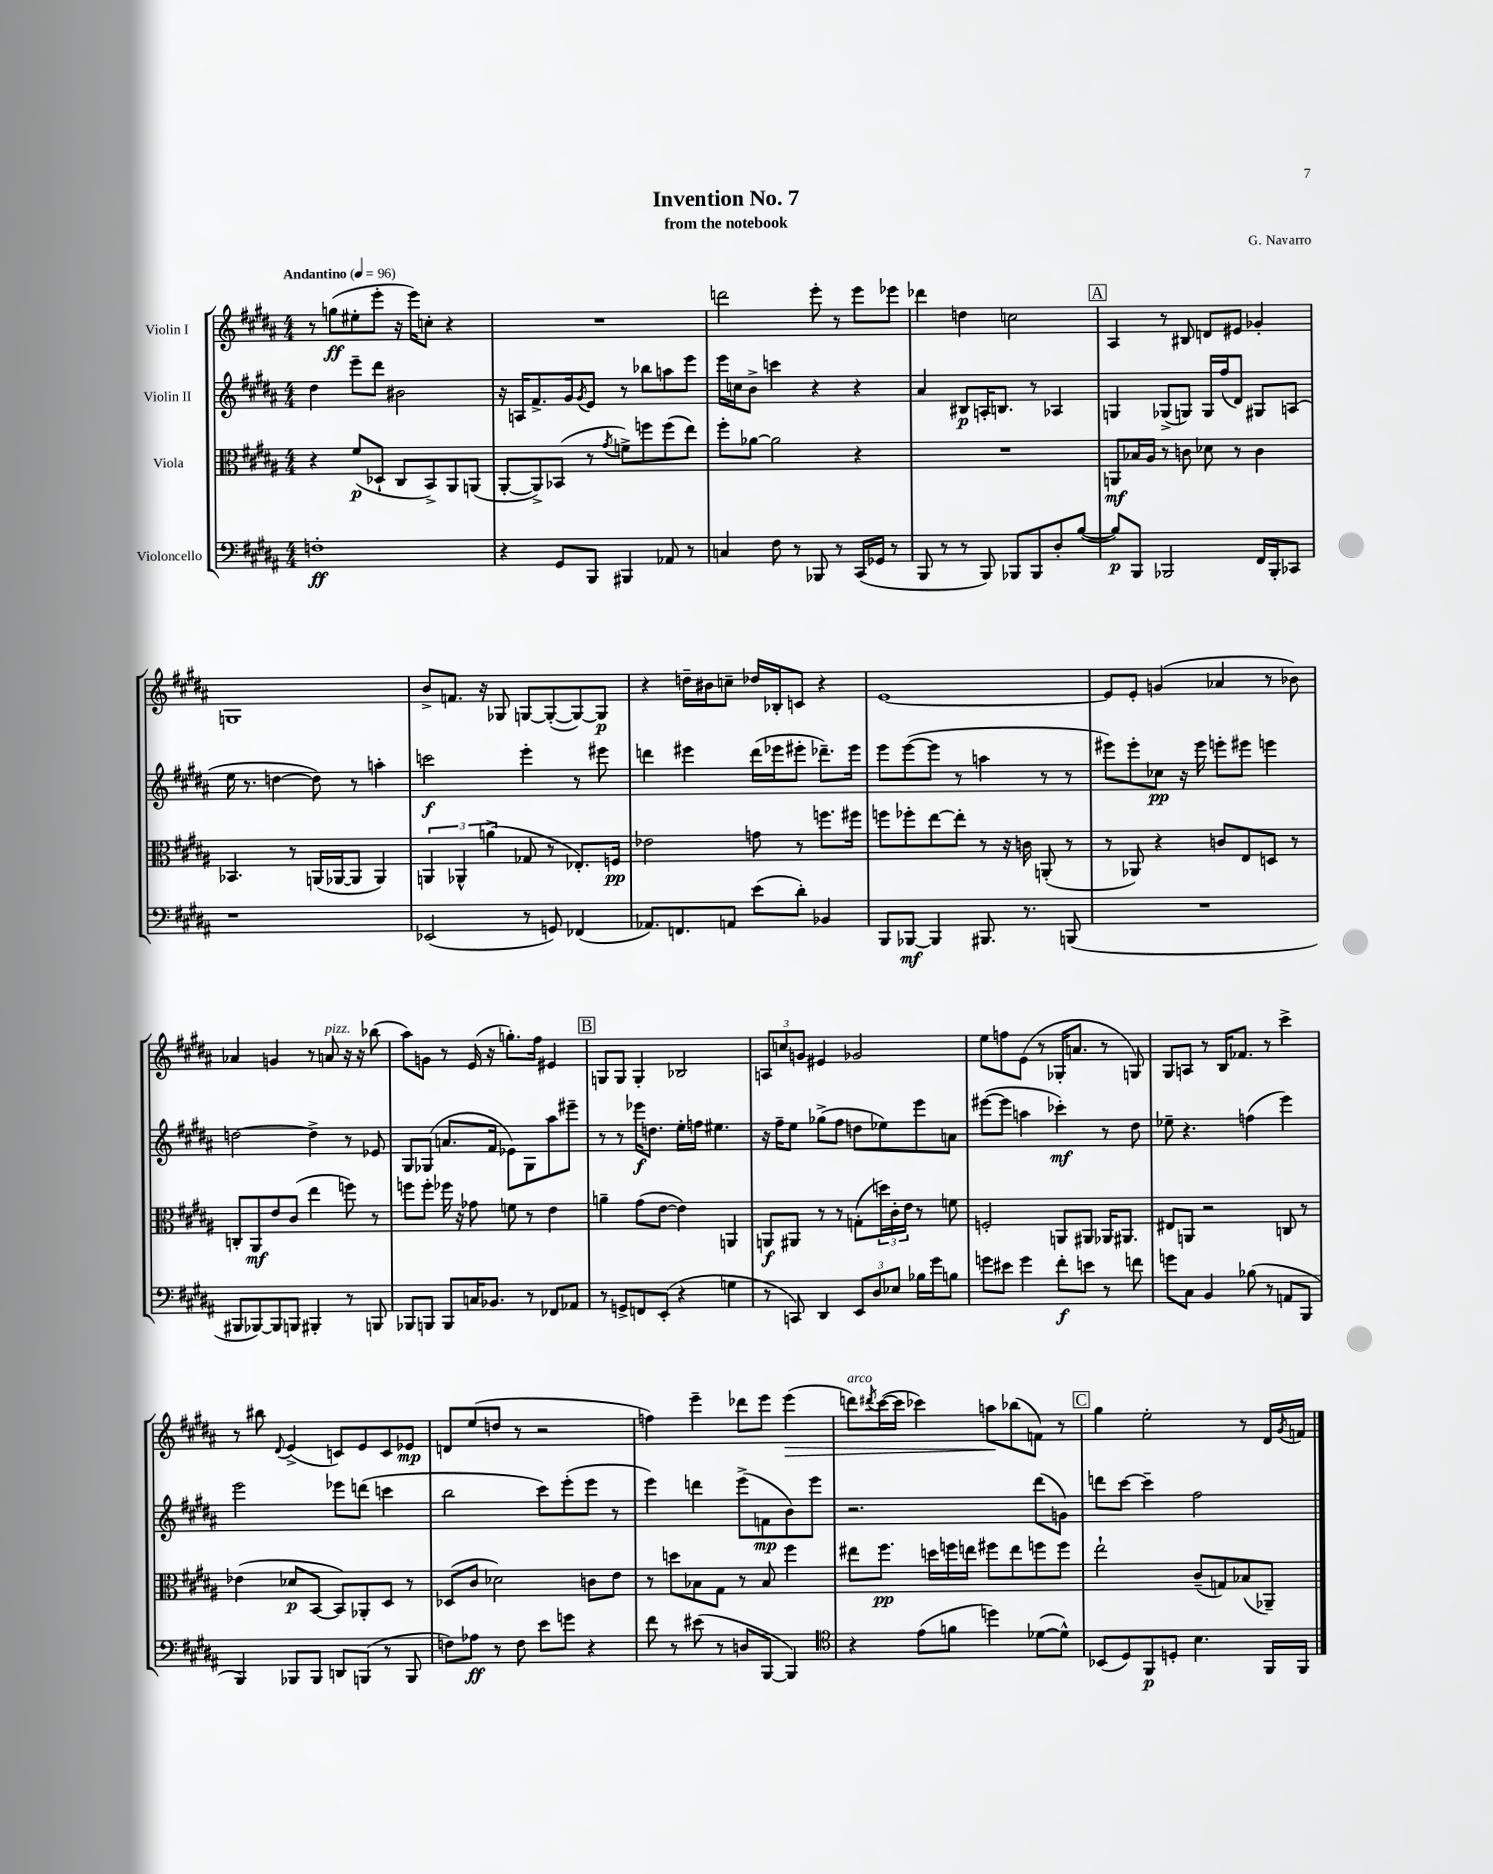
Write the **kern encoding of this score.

**kern	**dynam	**kern	**dynam	**kern	**dynam	**kern	**dynam
*part4	*part4	*part3	*part3	*part2	*part2	*part1	*part1
*staff4	*staff4	*staff3	*staff3	*staff2	*staff2	*staff1	*staff1
*I"Violoncello	*	*I"Viola	*	*I"Violin II	*	*I"Violin I	*
*clefF4	*	*clefC3	*	*clefG2	*	*clefG2	*
*k[f#c#g#d#a#]	*	*k[f#c#g#d#a#]	*	*k[f#c#g#d#a#]	*	*k[f#c#g#d#a#]	*
*M4/4	*	*M4/4	*	*M4/4	*	*M4/4	*
*MM96	*	*MM96	*	*MM96	*	*MM96	*
=1	=1	=1	=1	=1	=1	=1	=1
!	!	!	!	!	!	!LO:TX:a:B:t=Andantino	!
1Fn'	ff	4r	.	4dd#\	.	8r	.
.	.	.	.	.	.	(8ggn\L	ff
.	.	(8f#/L	p	8eee~\L	.	8ee#X'\	.
.	.	8D-X`/J	.	8ddd#\J	.	8eee'\J	.
.	.	8C#/L	.	2b#X\	.	16r	.
.	.	.	.	.	.	16eee\KL)	.
.	.	8BB^/)	.	.	.	8ccn'\J	.
.	.	8AA#/	.	.	.	4r	.
.	.	(8AAn/J	.	.	.	.	.
=2	=2	=2	=2	=2	=2	=2	=2
4r	.	[8AA#'/L	.	16r	.	1r	.
.	.	.	.	16An/KL	.	.	.
.	.	8AA#^/])	.	8.f#^/	.	.	.
8GG#/L	.	(8BB-X/J	.	.	.	.	.
.	.	.	.	16g#/k	.	.	.
.	.	.	.	8qg#/	.	.	.
8BBB/J	.	8r	.	8e/J	.	.	.
.	.	8qg#/	.	.	.	.	.
4BBB#X/	.	8fn^\L)	.	8r	.	.	.
.	.	8ffn\	.	8bb-X\L	.	.	.
8AA-X/	.	(8ff\	.	8aan\	.	.	.
8r	.	8ee\J)	.	8eee\J	.	.	.
=3	=3	=3	=3	=3	=3	=3	=3
4Cn/	.	8ff#'\L	.	16eee\LL	.	2dddn\	.
.	.	.	.	16ccn\J	.	.	.
.	.	[8a-X\J	.	8b^\J	.	.	.
8F#\	.	2a-\]	.	4cccn\	.	.	.
8r	.	.	.	.	.	.	.
8BBB-X/	.	.	.	4r	.	8eee'\	.
8r	.	.	.	.	.	8r	.
(16CC#/LL	.	4r	.	4r	.	8eee\L	.
16GG-X/JJ	.	.	.	.	.	.	.
8r	.	.	.	.	.	8eee-X\J	.
=4	=4	=4	=4	=4	=4	=4	=4
8BBB/	.	1r	.	4a#/	.	4ddd-X\	.
8r	.	.	.	.	.	.	.
8r	.	.	.	8B#X/L	p	4ddn\	.
8BBB/)	.	.	.	16An'/K	.	.	.
.	.	.	.	8.Bn/J	.	.	.
8BBB-X/L	.	.	.	.	.	2ccn\	.
8BBB-/	.	.	.	8r	.	.	.
8D#'/	.	.	.	4A-X/	.	.	.
([8B/J	.	.	.	.	.	.	.
!!LO:REH:place=s1:t=A
=5	=5	=5	=5	=5	=5	=5	=5
8B/L])	p	8AAn/L	mf	4Gn/	.	4A#/	.
8BBB/J	.	16B-X/L	.	.	.	.	.
.	.	16A#/JJ	.	.	.	.	.
2BBB-X/	.	8r	.	(8G-X^/L	.	8r	.
.	.	8cn\	.	8Gn/J)	.	8B#X/	.
.	.	8d-X\	.	16G/LL	.	8dn/L	.
.	.	.	.	(16ff#/J	.	.	.
.	.	8r	.	8d#/J)	.	8e#X/J	.
16FF#/LL	.	4c\	.	8G#X/L	.	4g-X'/	.
16BBB-'/J	.	.	.	.	.	.	.
8CC-X/J	.	.	.	(8An/J	.	.	.
!!LO:LB:g=z
=6	=6	=6	=6	=6	=6	=6	=6
1r	.	4.BB-X/	.	16ee\	.	1Gn	.
.	.	.	.	8.r	.	.	.
.	.	.	.	[4ddn\	.	.	.
.	.	8r	.	.	.	.	.
.	.	(16AAn/LL	.	8dd\])	.	.	.
.	.	[16AA-X/J	.	.	.	.	.
.	.	8AA-/J]	.	8r	.	.	.
.	.	4AA-/)	.	4aan'\	.	.	.
=7	=7	=7	=7	=7	=7	=7	=7
(2EE-X/	.	6AAn/	.	2cccn\	f	8b^/L	.
.	.	.	.	.	.	8.fn/J	.
.	.	6AA-X^^/	.	.	.	.	.
.	.	.	.	.	.	16r	.
.	.	(6an^\	.	.	.	.	.
.	.	.	.	.	.	8G-X/	.
8r	.	8G-X/	.	4eee'\	.	[8Gn/L	.
8GGn/)	.	8r	.	.	.	(8G'/_	.
(4FF-X/	.	8.E-X'/L)	.	8r	.	8G/_)	.
.	.	.	.	8eee#X\	.	8G/J]	p
.	.	16Fn/Jk	pp	.	.	.	.
=8	=8	=8	=8	=8	=8	=8	=8
8.AA-X/L)	.	2e-X\	.	4dddn\	.	4r	.
8.FFn/	.	.	.	.	.	.	.
.	.	.	.	4eee#X\	.	16ddn~\LL	.
.	.	.	.	.	.	16b#X\J	.
8AAn/J	.	.	.	.	.	8ccn~\J	.
(8e\L	.	8gn\	.	(16ddd\LL	.	16dd-X/LL	.
.	.	.	.	16eee-X\J	.	16B-X'/J	.
8d#'\J)	.	8r	.	8eee#X'\J	.	8cn/J	.
4BB-X/	.	8.ffn\L	.	8.ddd-X~\L)	.	4r	.
.	.	16ff#X\Jk	.	16eee#\Jk	.	.	.
=9	=9	=9	=9	=9	=9	=9	=9
8BBB/L	.	8ffn\L	.	8eee\L	.	[1e	.
[8BBB-X/J	mf	8ff-X'\	.	([8eee\	.	.	.
4BBB-/]	.	[8ee\	.	8eee\J]	.	.	.
.	.	8ee'\J]	.	8r	.	.	.
8.BBB#X/	.	8r	.	4aan\	.	.	.
.	.	16r	.	.	.	.	.
8.r	.	16cn\	.	.	.	.	.
.	.	(8AAn'/	.	8r	.	.	.
(8BBBn/	.	8r	.	8r	.	.	.
=10	=10	=10	=10	=10	=10	=10	=10
1r	.	8r	.	8eee#X\L)	.	8e/L]	.
.	.	8AA-X/)	.	8eee#'\	.	8e'/J	.
.	.	4r	.	8cc-X\J	pp	(4gn/	.
.	.	.	.	16r	.	.	.
.	.	.	.	16eee#\	.	.	.
.	.	8cn/L	.	8eeen'\L	.	4a-X/	.
.	.	8E/	.	8eee#X\J	.	.	.
.	.	8Dn/J	.	4eeen\	.	8r	.
.	.	8r	.	.	.	8b-X\)	.
!!LO:LB:g=z
=11	=11	=11	=11	=11	=11	=11	=11
8BBB#X/L	.	8Cn'/L	.	[2ddn\	.	4a-X/	.
[8BBB-X/)	.	8AA#/	mf	.	.	.	.
8BBB-/]	.	8e/	.	.	.	4gn/	.
8BBBn/J	.	(8c#/J	.	.	.	.	.
4BBB#X'/	.	4ee\	.	4dd^\]	.	8r	.
!	!	!	!	!	!	!LO:TX:a:i:t=pizz.	!
.	.	.	.	.	.	8an/	.
8r	.	8ffn\)	.	8r	.	16r	.
.	.	.	.	.	.	16r	.
8BBBn/	.	8r	.	8e-X/	.	(8bb-X\	.
=12	=12	=12	=12	=12	=12	=12	=12
8BBB-X/L	.	8ffn\L	.	8G#/L	.	8aa#\L)	.
8BBBn/J	.	8ff'\J	.	(8G-X/J	.	8gn\J	.
8BBB/L	.	16ff-X\	.	8.an/L	.	8r	.
.	.	16r	.	.	.	.	.
16Cn/K	.	8g-X\	.	.	.	(16e/	.
8.BB-X/J	.	.	.	16f#/Jk	.	16r	.
.	.	8fn\	.	8e-X\L)	.	8.ggn'\L)	.
8r	.	8r	.	8G-\	.	.	.
.	.	.	.	.	.	16ff#\Jk	.
8FF-X/L	.	4e\	.	8aa#\	.	4e#X/	.
8AA-X/J	.	.	.	8eee#X~\J	.	.	.
!!LO:REH:place=s1:t=B
=13	=13	=13	=13	=13	=13	=13	=13
8r	.	4an~\	.	8r	.	8Gn/L	.
8GGn^/L	.	.	.	8r	.	8G/J	.
8FFn/	.	(8g#\L	.	16eee-X\KL	f	4G'/	.
.	.	.	.	8.ddn\J	.	.	.
(8EE'/J	.	[8e\J	.	.	.	.	.
4r	.	4e\])	.	16ee'\LL	.	2B-X/	.
.	.	.	.	16ffn\JJ	.	.	.
.	.	.	.	4.ee#X\	.	.	.
4Gn\	.	4AAn/	.	.	.	.	.
=14	=14	=14	=14	=14	=14	=14	=14
8r	.	8AAn/L	f	16r	.	12An/L	.
.	.	.	.	16ff#~\KL	.	.	.
.	.	.	.	.	.	12ccn/	.
8CCn/)	.	8AA#X/J	.	8ee\J	.	.	.
.	.	.	.	.	.	12gn/J	.
4DD#/	.	8r	.	(8gg-X^\L	.	4e#X/	.
.	.	8r	.	8ff#\J	.	.	.
12EE/L	.	(8Gn'\L	.	8ddn\L	.	2g-X/	.
12D#/	.	.	.	.	.	.	.
.	.	24ddn\L)	.	8ee-X\)	.	.	.
12E-X/J	.	24c#'\	.	.	.	.	.
.	.	24e\JJ	.	.	.	.	.
16B-X\LL	.	8r	.	8eee\	.	.	.
16g#\J	.	.	.	.	.	.	.
8Bn\J	.	8fn\	.	8an\J	.	.	.
=15	=15	=15	=15	=15	=15	=15	=15
8gn\L	.	2Fn'/	.	([8eee#X\L	.	8ee\L	.
8e#X\J	.	.	.	8eee#\J]	.	8ffn\	.
4g\	.	.	.	4aan\	.	(8e\J	.
.	.	.	.	.	.	8r	.
8f#'\L	f	8AAn/L	.	4ccc-X'\)	mf	16G-X'/KL	.
.	.	.	.	.	.	8.an/J	.
8en\J	.	8AA#X/J	.	.	.	.	.
8r	.	16AA-X/KL	.	8r	.	8r	.
.	.	8.AA#X/J	.	.	.	.	.
8fn\	.	.	.	8dd#\	.	8Gn/)	.
=16	=16	=16	=16	=16	=16	=16	=16
8gn\L	.	8E#X/L	.	8ee-X~\	.	8G#/L	.
8C#\J	.	8AAn/J	.	4.r	.	8An/J	.
4BB/	.	2r	.	.	.	8r	.
.	.	.	.	.	.	16B/KL	.
.	.	.	.	.	.	8.f-X/J	.
(8B-X\	.	.	.	(4ffn\	.	.	.
8r	.	.	.	.	.	8r	.
8AAn/L	.	8Cn/	.	4eee\)	.	4ccc#^\	.
8BBB/J	.	8r	.	.	.	.	.
!!LO:LB:g=z
=17	=17	=17	=17	=17	=17	=17	=17
4BBB/)	.	(4e-X\	.	2eee\	.	8r	.
.	.	.	.	.	.	8bb#X\	.
.	.	.	.	.	.	8qqd#/	.
8BBB-X/L	.	8d-X/L	p	.	.	(4e^/	.
8BBB-/J	.	[8BB/J	.	.	.	.	.
8DDn/L	.	8BB/L])	.	8eee-X\L	.	8cn/L)	.
(8BBBn/J	.	8AA-X'/	.	(8dddn\J	.	8e/	.
8r	.	8D#/J	.	4cccn\	.	8c/	.
8BBB/	.	8r	.	.	.	8e-X/J	mp
=18	=18	=18	=18	=18	=18	=18	=18
8Fn\L)	.	(8D-X/L	.	2bb\	.	8dn/L	.
8A-X\J	ff	8c#/J	.	.	.	(8ee/	.
8r	.	2d-X\)	.	.	.	8ddn/J	.
8F\	.	.	.	.	.	8r	.
8e\L	.	.	.	8ccc#\L)	.	2r	.
8gn\J	.	.	.	(8eee'\	.	.	.
4r	.	8cn\L	.	8eee\J	.	.	.
.	.	8e\J	.	8r	.	.	.
=19	=19	=19	=19	=19	=19	=19	=19
8f#\	.	8r	.	4eee\)	.	4ffn\)	.
8r	.	8ddn\L	.	.	.	.	.
(8e#X\	.	8B-X\	.	4dddn\	.	4eee~\	.
8r	.	8G#\J	.	.	.	.	.
8Dn/L	.	8r	.	(8eee^\L	.	8ddd-X\L	.
[8BBB/J	.	8B-/	.	8fn\	mp	8eee\J	.
!	!	!	!	!	!	!	!LO:HP:b
4BBB/])	.	4ff#\	.	8b\)	.	(4eee\	>
.	.	.	.	8eee\J	.	.	.
=20	=20	=20	=20	=20	=20	=20	=20
*clefC4	*	*	*	*	*	*	*
!	!	!	!	!	!	!LO:TX:a:i:t=arco	!
4r	.	8ee#X\L	.	2.r	.	8dddn\L)	.
.	.	.	.	.	.	8qddd#X/	.
.	.	8.ff#\J	pp	.	.	([16ccc#\L	.
.	.	.	.	.	.	16ccc#\JJ]	.
(8e\L	.	.	.	.	.	4ccc-X\)	.
.	.	16ddn\LL	.	.	.	.	.
8fn\J	.	16ffn\	.	.	.	.	.
.	.	16een\JJ	.	.	.	.	.
4ddn\)	.	8ff#X\L	.	.	.	8aan\L	.
.	.	8ee\	.	.	.	(8bb-X\	]
([8d-X\L	.	8ffn\	.	(8ddd#\L	.	8fn\J)	.
8d-^^\J])	.	8ff\J	.	8gn\J)	.	8r	.
!!LO:REH:place=s1:t=C
=21	=21	=21	=21	=21	=21	=21	=21
(8BB-X/L	.	2ee`\	.	8dddn\L	.	4gg#\	.
8D#/)	.	.	.	[8ccc#\J	.	.	.
8FF#/	p	.	.	4ccc#~\]	.	2ee'\	.
8Dn'/J	.	.	.	.	.	.	.
4.B\	.	(8c#~/L	.	2ff#\	.	.	.
.	.	8Gn/)	.	.	.	.	.
.	.	(8B-X/	.	.	.	8r	.
16FF#/LL	.	8AA-X~/J)	.	.	.	16d#/LL	.
.	.	.	.	.	.	8qg#/	.
16FF#/JJ	.	.	.	.	.	16fn/JJ	.
==	==	==	==	==	==	==	==
*-	*-	*-	*-	*-	*-	*-	*-
